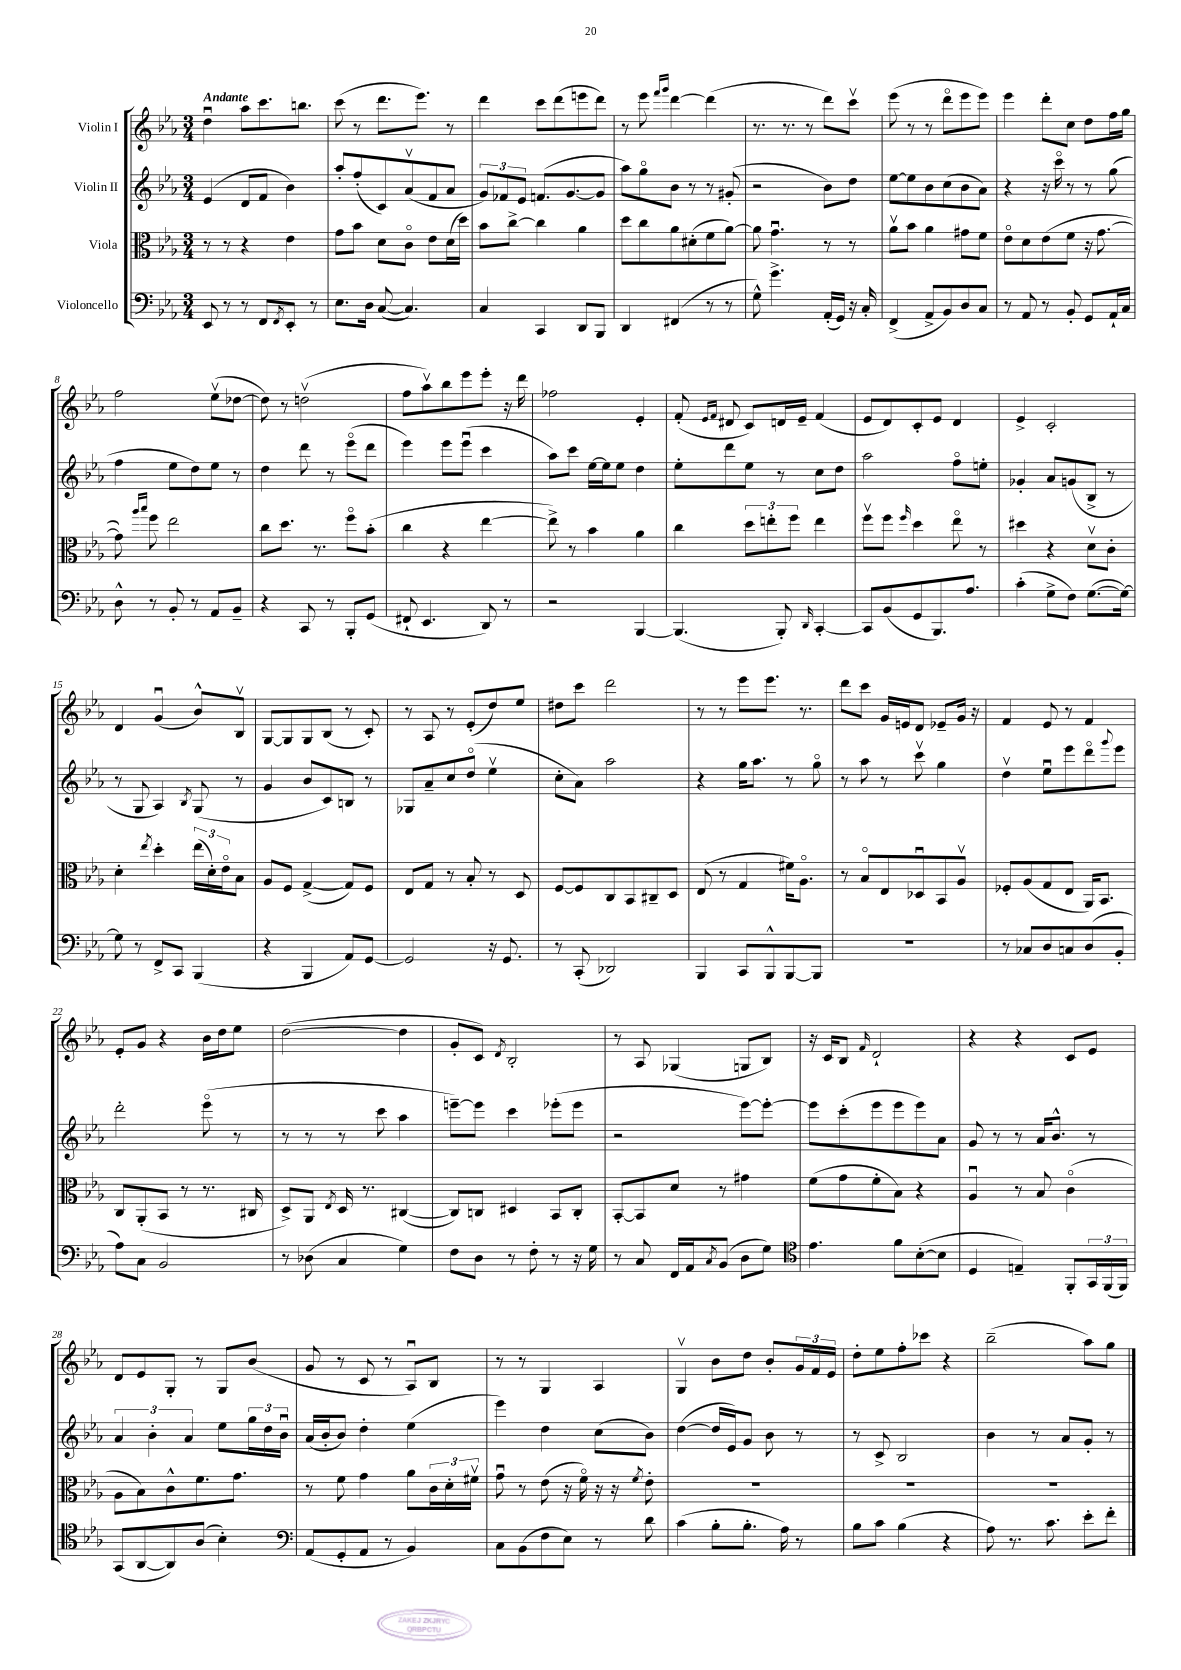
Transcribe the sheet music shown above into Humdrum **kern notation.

**kern	**kern	**kern	**kern
*staff4	*staff3	*staff2	*staff1
*clefF4	*clefC3	*clefG2	*clefG2
*k[b-e-a-]	*k[b-e-a-]	*k[b-e-a-]	*k[b-e-a-]
*M3/4	*M3/4	*M3/4	*M3/4
8EE-/	8r	(4e-/	4ddu\
8r	8r	.	.
8r	4r	8d/L	8aa-\L
8FF/L	.	8f/J	8.ccc\
8qFF/	.	.	.
8EE-'/J	4e-\	4b-\)	.
.	.	.	8.bb\J
8r	.	.	.
=	=	=	=
8.E-\L	8g\L	8aa-'/L	(8ccc\
.	8b-\J	(8ff'/	8r
16D\Jk	.	.	.
([8C/	8d\L	8c/)	8.ddd\L
4.C/])	8co\J	(8a-v/	.
.	.	.	8.eee-\J)
.	8e-\L	8f/	.
.	(16d\L	8a-/J	8r
.	16dd\JJ)	.	.
=	=	=	=
4C/	8b-\L	12g/L)	4ddd\
.	.	12f-/	.
.	[8cc^\J	.	.
.	.	12e-/J	.
4CC/	4cc\]	(8.f/L	8ccc\L
.	.	.	(8ddd\
.	.	[8.g/	.
8DD/L	4a-\	.	8eee\
8BBB-/J	.	8g/]J	8ddd\J)
=	=	=	=
4DD/	8dd\L	8aa-\L)	8r
.	8cc\	8ggo\	8eee-\
.	.	.	16qqfff/LL
.	.	.	16qqggg/JJ
(4FF#/	8a-\	8b-\J	[4ddd\
.	(8d#'\	8r	.
8r	8f\	8r	(4ddd\]
8r	[8a-\J)	(8g#'/	.
=	=	=	=
8G^^\)	8a-\]	2r	8.r
4.g^\	4.gu\	.	.
.	.	.	8.r
.	.	.	8r
(16AA-'/LL	8r	8b-\L)	8ddd\L)
16GG/JJ)	.	.	.
16r	8r	8dd\J	8cccv\J
16C'/	.	.	.
=	=	=	=
(4FF^/	8a-v\L	[8ee-\L	(8eee-\
.	8b-\J	8ee-\]	8r
8AA-^/L	4a-\	8b-\	8r
8BB-/)	.	(8cc\	8dddo\L
8D/	8g#\L	8b-\	8eee-\
8C/J	8f\J	8a-\J)	8eee-\J)
=	=	=	=
8r	8e-o\L	4r	4eee-\
8AA-/	8d\	.	.
8r	(8e-\	16r	8ddd'\L
.	.	16ccco\	.
8BB-'/	8f\J	8r	8cc\J
8GG/L	16r	8r	8dd\L
.	[8.g\	.	.
16AA-`/L	.	(8gg\	16ff\L
16C/JJ	.	.	16gg\JJ
=	=	=	=
8D^^\	8g\])	4ff\	2ff\
.	16qqaa-/LL	.	.
.	16qqbb-/JJ	.	.
8r	8ff\	.	.
8BB-'/	2ee-\	8ee-\L	.
8r	.	8dd\)	.
8AA-/L	.	8ee-\J	(8ee-v\L
8BB-~/J	.	8r	[8dd-\J
=	=	=	=
4r	8cc\L	4dd\	8dd-\])
.	8.dd\J	.	8r
8CC/	.	8ddd\	(2ddv\
.	8.r	.	.
8r	.	8r	.
8BBB-'/L	8ffo\L	(8eee-o\L	.
(8GG/J	(8b-'\J	8ddd\J	.
=	=	=	=
8FF#`/	4cc\	4eee-\)	8ff\L
4.EE-/	.	.	8aa-v\)
.	4r	8eee-\L	8bb-\
.	.	(8eee-u\J	8eee-\
8DD/)	[4ee-\	4ccc\	8eee-'\J
8r	.	.	16r
.	.	.	16ddd\
=	=	=	=
2r	8ee-^\])	8aa-\L)	2ff-\
.	8r	8ccc\J	.
.	4b-\	[16ee-\LL	.
.	.	16ee-\]J	.
.	.	8ee-\J	.
[4BBB-/	4a-\	4dd\	4e-'/
=	=	=	=
(4.BBB-/]	4cc\	8ee-'\L	(8f'/
.	.	.	16qqe-/LL
.	.	.	16qqf/JJ
.	.	8ddd\	8d#/
.	12dd\L	8ee-\J	8c/L)
.	12ee'\	.	.
8BBB-'/)	.	8r	16d/L
.	12ff\J	.	.
.	.	.	16e-~/JJ
16qqDD/	.	.	.
[4CC'/	4ee\	8cc\L	(4f/
.	.	8dd\J	.
=	=	=	=
8CC/]L	8ffv\L	2aa-\	8e-/L
(8BB-/	8ff\J	.	8d/)
.	16qqff/	.	.
8GG/	4dd\	.	8c'/
8.BBB-/)	.	.	8e-/J
.	8ee-o\	8ffo\L	4d/
8.A-/J	.	.	.
.	8r	8ee'\J	.
=	=	=	=
(4c'\	4dd#\	4g-'/	4e-^/
8G^\L	4r	8a-/L	2c'/
8F\J)	.	(8g/	.
([8.G\L	8dv\L	8B-^/J	.
.	8c'\J	8r	.
16G\_Jk)	.	.	.
=	=	=	=
8G\]	4d'\	8r	4d/
8r	.	8G/	.
.	8qee-/	.	.
8FF^/L	4dd'\	4A-/)	(4gu/
8CC/J	.	.	.
.	.	8qB-/	.
(4BBB-/	(24ee-\LL	(8G/	8b-^^/L)
.	24d'\)	.	.
.	24e-o\J	.	.
.	8B-\J	8r	8B-v/J
=	=	=	=
4r	8A-/L	4g/	[8G/L
.	8F/J	.	8G/]
4BBB-/	([4G^/	8b-/L	8G/
.	.	8c/)	(8B-/J
8AA-/L)	8G/]L)	8B/J	8r
[8GG/J	8F/J	8r	8c'/)
=	=	=	=
2GG/]	8E-/L	8G-/L	8r
.	8G/J	8a-~/	8A-/
.	8r	8cc/	8r
.	8B-'/	(8ddo/J	(8e-'/L
16r	8r	4ee-v\	8dd/)
8.GG/	.	.	.
.	8D/	.	8ee-/J
=	=	=	=
8r	[8F/L	8cc'\L	8dd#\L
(8CC'/	8F/]	8a-\J)	8ccc\J
2DD-/)	8C/	2aa-\	2ddd\
.	8BB-/	.	.
.	8C#~/	.	.
.	8D/J	.	.
=	=	=	=
4BBB-/	(8E-/	4r	8r
.	8r	.	8r
8CC/L	4G/	16gg\LK	8eee-\L
.	.	8.aa-\J	.
8BBB-^^/	.	.	8.eee-\J
[8BBB-/	16f#\LK)	8r	.
.	8.A-o\J	.	8.r
8BBB-/]J	.	8ggo\	.
=	=	=	=
2.r	8r	8r	8ddd\L
.	8B-o/L	8aa-\	8ccc\J
.	8E-/	8r	16g/LL
.	.	.	16e/J
.	8D-u/	8cccv\	8d/J
.	8BB-/	4gg\	8e-~/L
.	8A-v/J	.	16g/Jk
.	.	.	16r
=	=	=	=
8r	8F-'/L	4ddv\	4f/
8C-/L	(8A-/	.	.
8D/	8G/	8ee-u\L	8e-/
8C/	8E-/J	8eee-\	8r
(8D/	16AA-/LK)	8dddo\	4f/
.	8.BB-/J	.	.
.	.	8qqggg/	.
8BB-'/J	.	8eee-\J	.
=	=	=	=
8A-\L)	8C/L	2ddd'\	8e-'/L
8C\J	(8AA-'/	.	8g/J
2BB-/	8BB-/J	.	4r
.	8r	.	.
.	8.r	(8eee-o\	16b-\LL
.	.	.	16dd\J
.	.	8r	8ee-\J
.	16C#/	.	.
=	=	=	=
8r	8D^/L)	8r	([2dd\
(8D-\	8AA-/J	8r	.
.	8qE-/	.	.
4C/	16D/	8r	.
.	8.r	.	.
.	.	8ccc\	.
4G\)	([4C#/	4aa-\	4dd\]
=	=	=	=
8F\L	8C#/]L)	[8eee~\L)	8g'/L
8D\J	8C/J	8eee\]J	8c/J)
.	.	.	8qd/
8r	4D#/	4ccc\	2B-'/
8F'\	.	.	.
8r	8BB-/L	(8eee-'\L	.
16r	8C'/J	8eee-\J	.
16G\	.	.	.
=	=	=	=
8r	[8BB-'/L	2r	8r
8C/	8BB-/]	.	8A-/
16FF/LL	8d/J	.	(4G-/
16AA-/J	.	.	.
8qC/	.	.	.
(8BB-/J	8r	.	.
8D\L	4g#\	[8eee-\L)	8G/L
8G\J)	.	8eee-'\_J	8B-/J)
=	=	=	=
*clefC4	*	*	*
4.e-\	(8f\L	8eee-\]L	16r
.	.	.	16c/LK
.	8g\	(8ccc'\	8B-/J
.	.	.	16qqf/
.	8f'\	8eee-\	2d`/
8f\L	8B-\J)	8eee-\	.
([8B-'\	4r	8eee-\)	.
8B-\]J	.	8a-\J	.
=	=	=	=
4D/	4A-u/	8g/	4r
.	.	8r	.
4E~/)	8r	8r	4r
.	8B-/	16a-/LK	.
.	.	8.b-^^/J	.
8FF'/L	(4co\	.	8c/L
24GG/L	.	8r	8e-/J
(24FF/	.	.	.
24FF/JJ)	.	.	.
=	=	=	=
(8GG/L	8A-\L	6a-/	8d/L
[8AA-/	8B-\)	.	8e-/
.	.	6b-'\	.
8AA-/])	8c^^\	.	8G'/J
.	.	6a-/	.
(8A-/J	8.f\	.	8r
4B-'\)	.	8ee-\L	8G/L
.	8.g\J	.	.
.	.	24gg\L	(8b-/J
.	.	24dd\	.
.	.	24b-u\JJ	.
=	=	=	=
*clefF4	*	*	*
(8AA-/L	8r	(16a-/LL	8g/
.	.	16b-'/J	.
8GG'/	8f\	8b-/J)	8r
8AA-/J	4g\	4dd'\	8c/
8r	.	.	8r
4BB-/)	8a-\L	(4ee-\	8A-u/L)
.	24c\L	.	8B-/J
.	24d'\	.	.
.	24f#v\JJ	.	.
=	=	=	=
8C\L	8gu\	4eee-\)	8r
(8BB-\	8r	.	8r
8F\	(8e-\	4dd\	4G/
8E-\J)	16r	.	.
.	16fo\)	.	.
8r	16r	(8cc\L	4A-/
.	16r	.	.
.	8qf/	.	.
8d\	8e-'\	8b-\J)	.
=	=	=	=
(4c\	2.r	([4dd\	4Gv/
8B-'\L	.	16dd/]LL	8b-\L
.	.	16e-/J)	.
8.B-'\J	.	8g/J	8dd\J
.	.	8b-\	8b-'/L
16A-\)	.	.	.
8r	.	8r	24g/L
.	.	.	24f/
.	.	.	24e-/JJ
=	=	=	=
8B-\L	2.r	8r	8dd'\L
8c\J	.	8c^/	8ee-\
(4B-\	.	2B-/	8ff'\
.	.	.	8ccc-\J
4r	.	.	4r
=	=	=	=
8A-\)	2.r	4b-\	(2bb-~\
8.r	.	.	.
.	.	8r	.
8.c\	.	.	.
.	.	8a-/L	.
8e-'\L	.	8g'/J	8aa-\L)
8f'\J	.	8r	8gg\J
==	==	==	==
*-	*-	*-	*-
